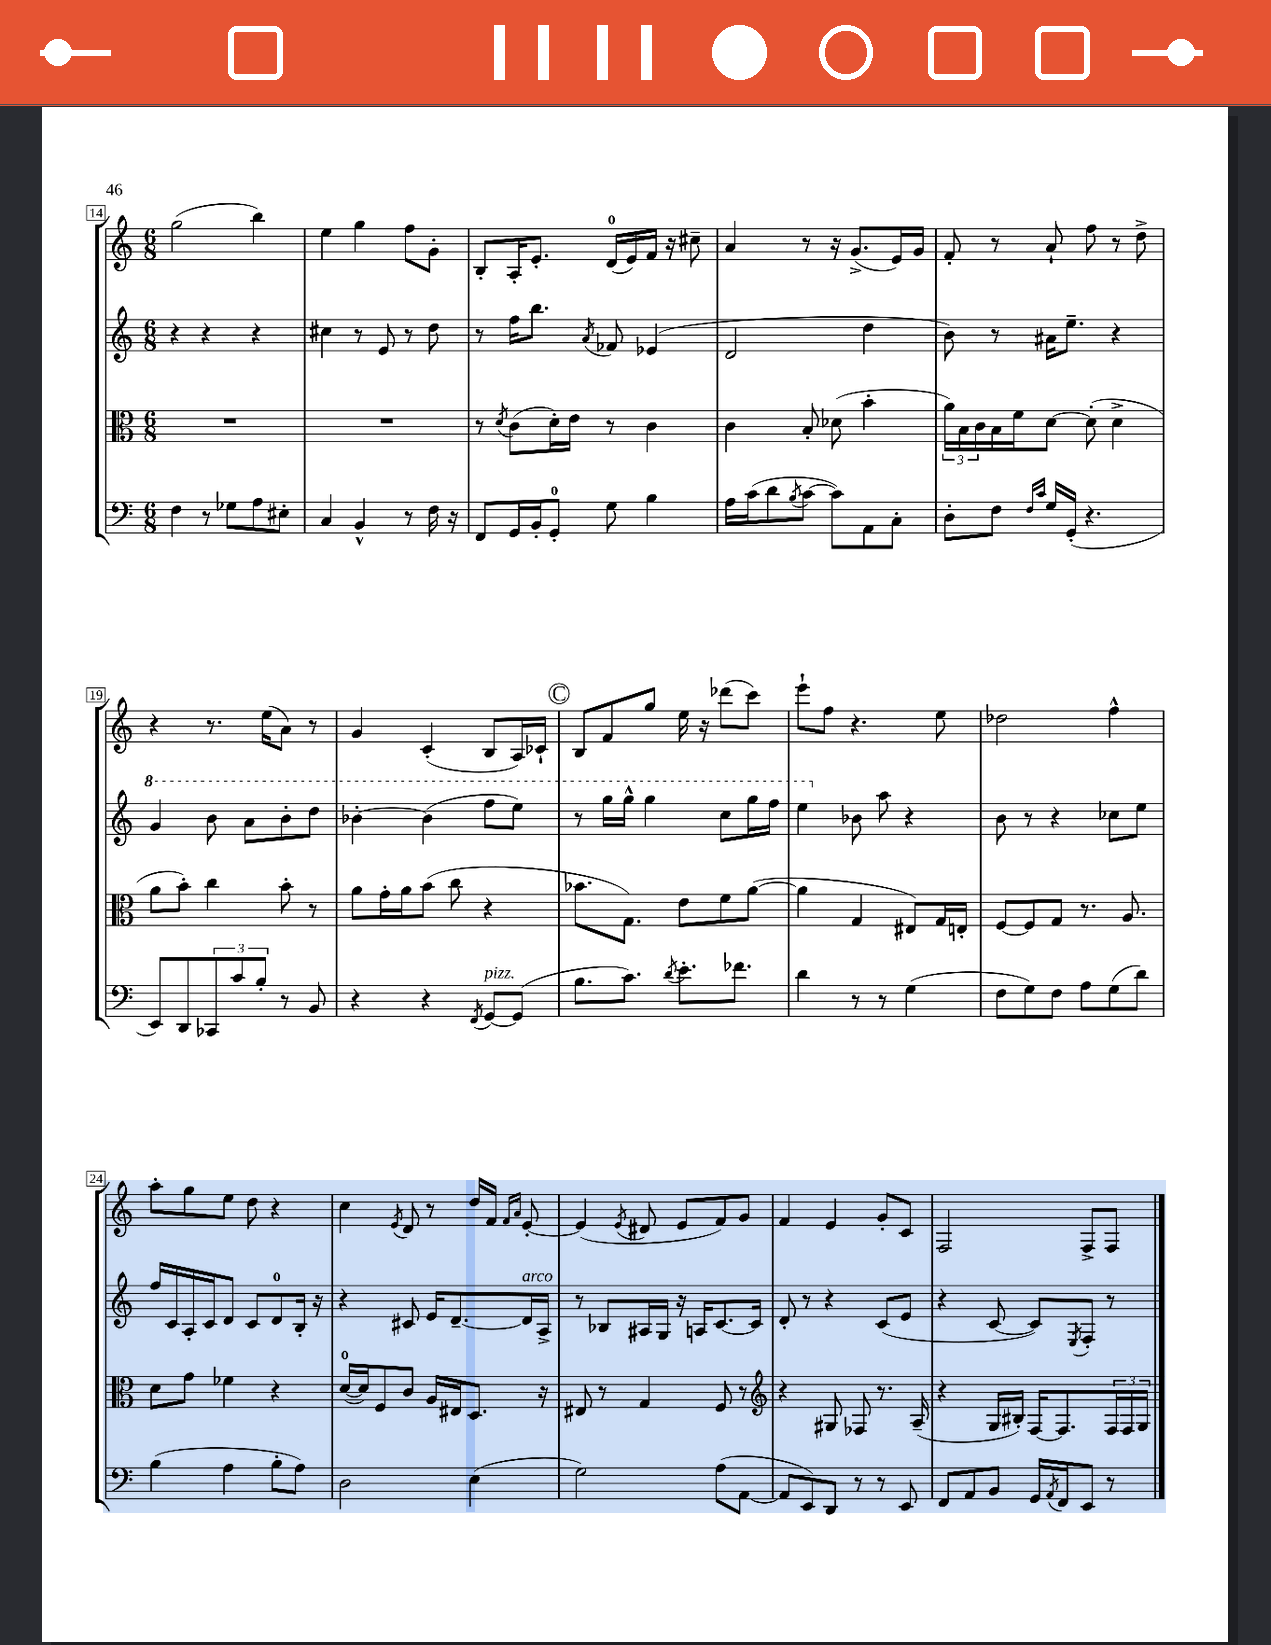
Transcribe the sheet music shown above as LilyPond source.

<<
\new StaffGroup <<
\new Staff = "s0" {
    \clef treble \key c \major \numericTimeSignature \time 6/8
    g''2( b''4) |
    e''4 g''4 f''8 g'8-. |
    b8-. a16-. e'8.-. d'16-0( e'16) f'16 r16 cis''8-- |
    a'4 r8 r16 g'8.->( e'16) g'16 |
    f'8-. r8 a'8-! f''8 r8 d''8-> |
    r4 r8. e''16( a'8) r8 |
    g'4 c'4-.( b8 a16) ces'16-! |
    \mark \markup { \circle "C" } b8 f'8 g''8 e''16 r16 des'''8( c'''8) |
    e'''8-! f''8 r4. e''8 |
    des''2 f''4-^ |
    a''8-. g''8 e''8 d''8 r4 |
    c''4 \acciaccatura { e'8 } d'8 r8 d''16 f'16 \grace { f'16 a'16 } e'8~-. |
    e'4( \acciaccatura { e'8 } dis'8 e'8 f'8) g'8 |
    f'4 e'4 g'8-. c'8 |
    f2 f8-> f8 \bar "|." |
}
\new Staff = "s1" {
    \clef treble \key c \major \numericTimeSignature \time 6/8
    r4 r4 r4 |
    cis''4 r8 e'8 r8 d''8 |
    r8 f''16 b''8. \acciaccatura { a'8 } fes'8 ees'4( |
    d'2 d''4 |
    b'8) r8 ais'16 e''8.-- r4 |
    \ottava #1 g''4 b''8 a''8 b''8-. d'''8 |
    bes''4~-. bes''4( f'''8 e'''8) |
    \mark \markup { \circle "C" } r8 g'''16 g'''16-^ g'''4 c'''8 g'''16 f'''16 |
    e'''4 \ottava #0 bes'8 a''8 r4 |
    b'8 r8 r4 ces''8 e''8 |
    f''16 c'16 a16-. c'16 d'8 c'8 d'8-0 b16-. r16 |
    r4 cis'8 e'16 d'8.~-- d'16^\markup { \italic "arco" } a16-> |
    r8 bes8 ais16 g16 r16 a16 c'8.~ c'16 |
    d'8-. r8 r4 c'8( e'8 |
    r4 c'8~ c'8) \acciaccatura { e8 } f8-. r8 \bar "|." |
}
\new Staff = "s2" {
    \clef alto \key c \major \numericTimeSignature \time 6/8
    R2. |
    R2. |
    r8 \acciaccatura { d'8 } c'8( d'16-.) e'16 r8 c'4 |
    c'4 b8-. des'8( b'4-. |
    \tuplet 3/2 { a'16) b16 c'16 } b16 f'16 d'8~ d'8-.( d'4-> |
    a'8 b'8-.) c''4 b'8-. r8 |
    a'8 g'16-. a'16 b'8( c''8 r4 |
    \mark \markup { \circle "C" } bes'8. g8.) e'8 f'8 a'8~( |
    a'4 g4 eis8) g16 e16-. |
    f8~ f8 g8 r8. a8. |
    d'8 g'8 fes'4 r4 |
    d'16-0~( d'16) f8 c'8 a16 eis16 d8. r16 |
    eis8 r8 g4 f8 r8 |
    \clef treble r4 gis8 fes8 r8. a16--( |
    r4 g16 bis16-.) f16~ f8. \tuplet 3/2 { f16 f16 g16 } \bar "|." |
}
\new Staff = "s3" {
    \clef bass \key c \major \numericTimeSignature \time 6/8
    f4 r8 ges8 a8 eis8-. |
    c4 b,4-^ r8 f16 r16 |
    f,8 g,16 b,16-. g,8-0-. g8 b4 |
    a16 c'16( d'8 \acciaccatura { b8 } c'8~ c'8) a,8 c8-. |
    d8-. f8 \grace { f16 c'16 } g16 g,16-.( r4. |
    e,8) d,8 \tuplet 3/2 { ces,8 c'8 b8-. } r8 b,8 |
    r4 r4 \acciaccatura { f,8 } g,8~^\markup { \italic "pizz." } g,8( |
    \mark \markup { \circle "C" } b8. c'8.) \acciaccatura { d'8 } e'8.-. fes'8. |
    d'4 r8 r8 g4( |
    f8 g8) f8 a8 g8( d'8) |
    b4( a4 b8-. a8) |
    d2 e4( |
    g2) a8( a,8~ |
    a,8 e,8) d,8 r8 r8 e,8 |
    f,8 a,8 b,8 g,16 \acciaccatura { a,8 } f,16 e,8 r8 \bar "|." |
}
>>
>>
\layout { \context { \Score currentBarNumber = #14 \override BarNumber.stencil = #(make-stencil-boxer 0.1 0.3 ly:text-interface::print) } }
